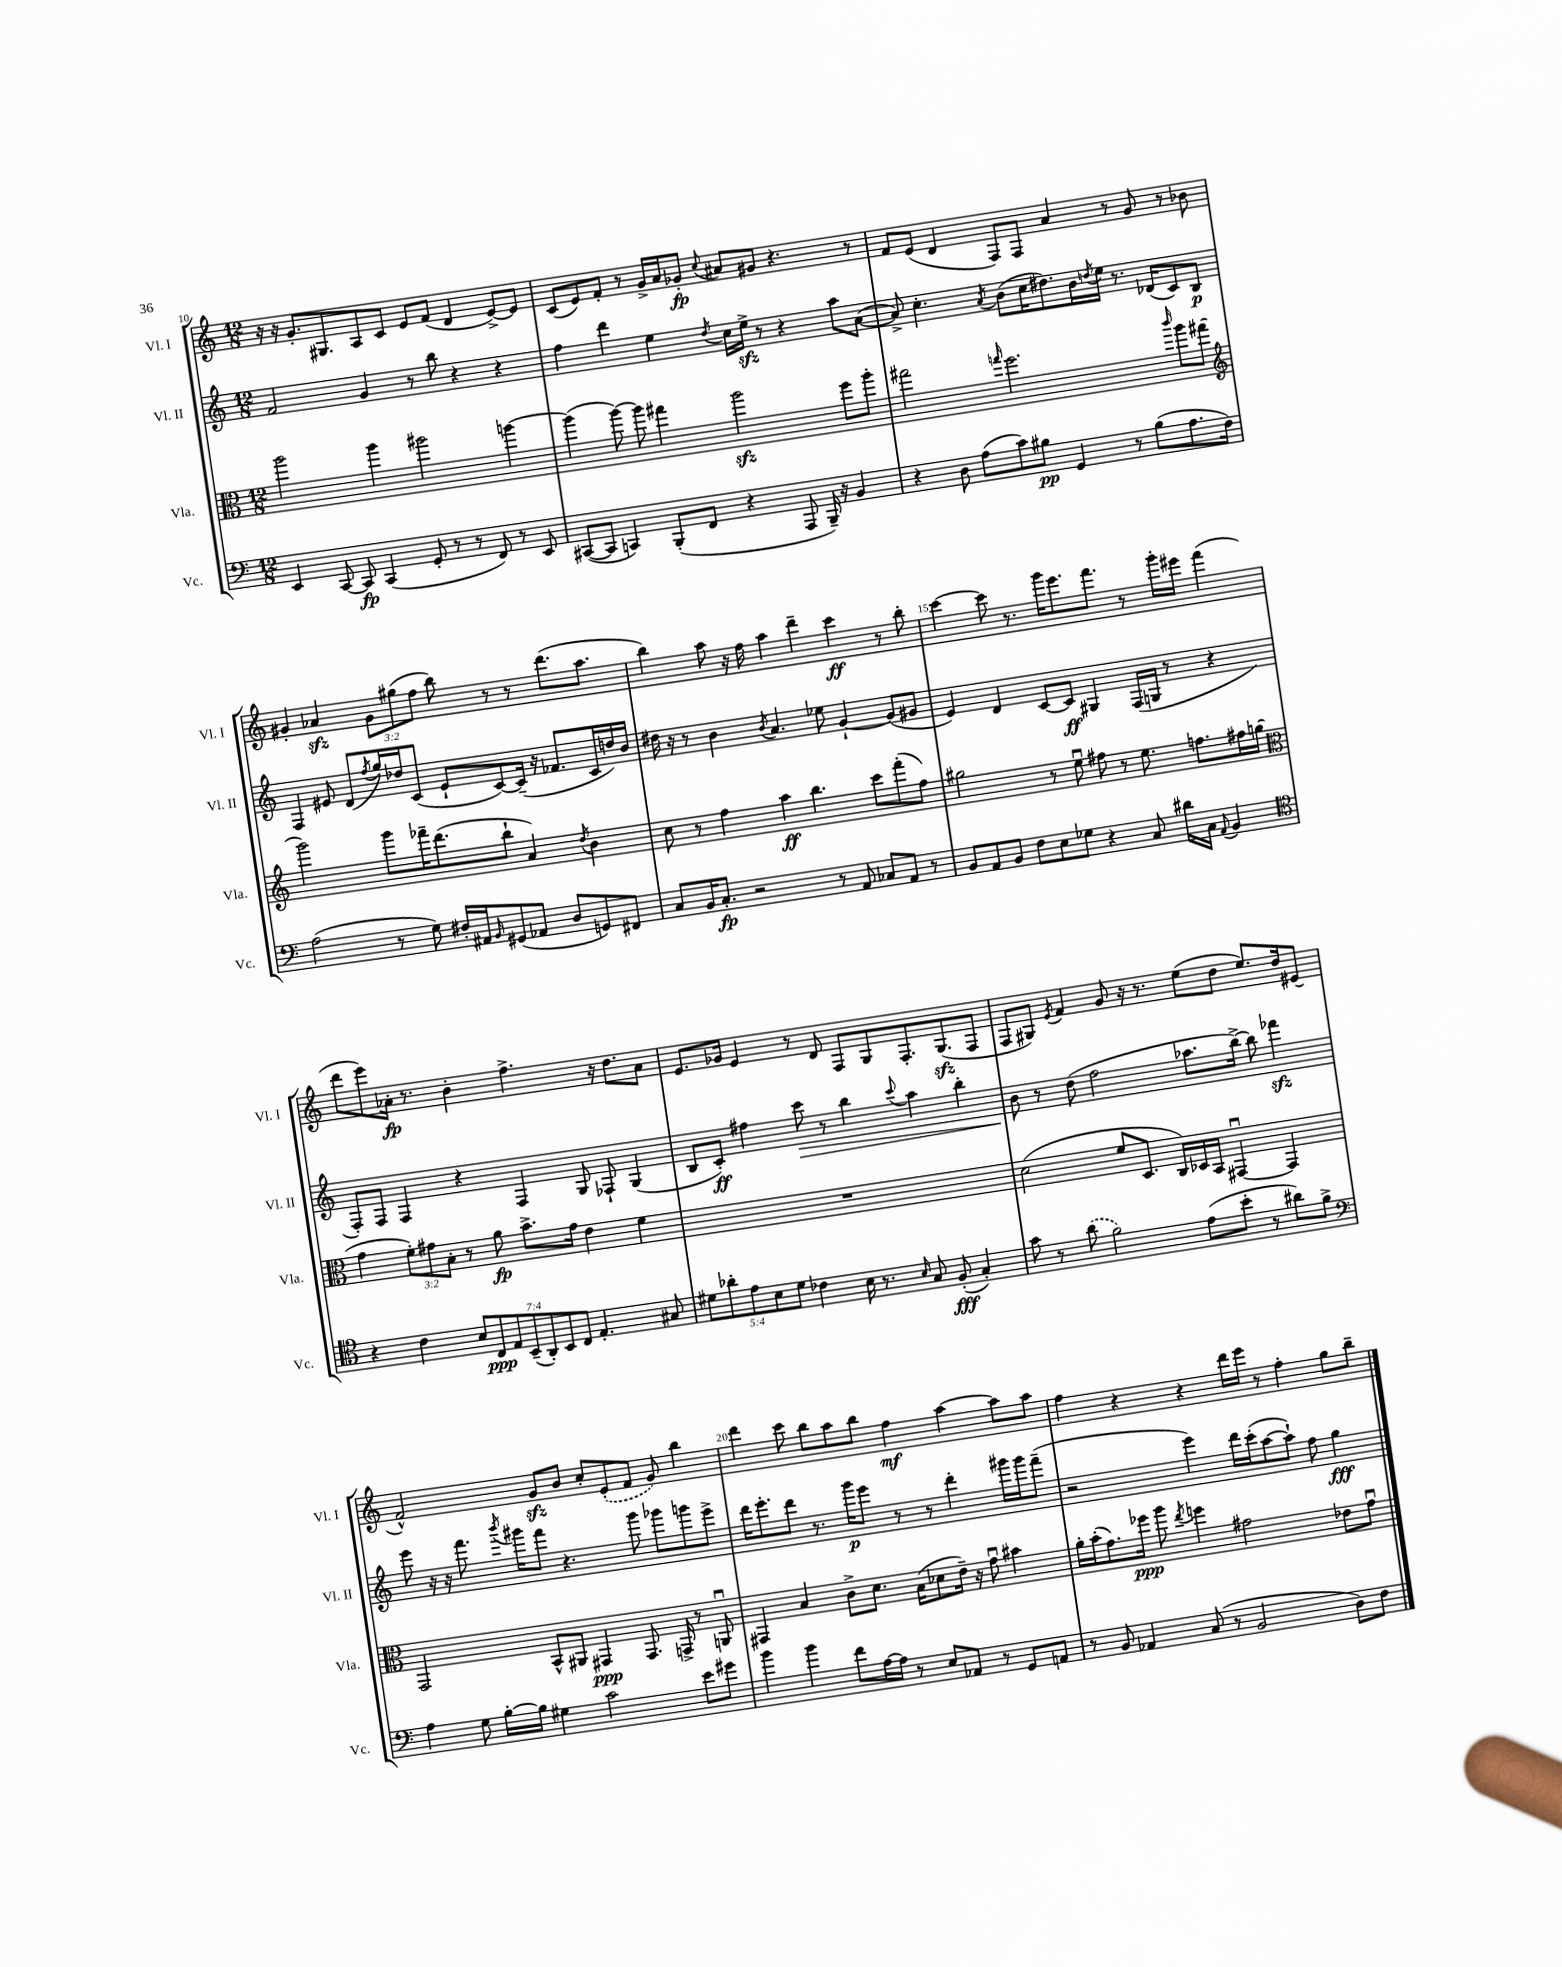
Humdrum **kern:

**kern	**kern	**kern	**kern
*staff4	*staff3	*staff2	*staff1
*clefF4	*clefC3	*clefG2	*clefG2
*k[]	*k[]	*k[]	*k[]
*M12/8	*M12/8	*M12/8	*M12/8
4EE	2aa	2f	16r
.	.	.	16r
.	.	.	8.g'
[8CC	.	.	.
.	.	.	8.G#
8CC]	.	.	.
(4CC	4aa	4g	8A
.	.	.	8c
8GG'	2aa#	8r	8e
8r	.	8bb	(8f
8r	.	4r	4d
8FF)	.	.	.
8r	[4aa	4r	[8e^)
8EE	.	.	8e]
=	=	=	=
([8CC#	(4aa]	4ff	(8c
8CC#]	.	.	8e)
4CC)	[8aa)	4ddd	8f'
.	8aa]	.	8r
(8BBB'	4gg#	4ee	16g^
.	.	.	16a
8FF	.	.	8g-'
.	.	8qdd	8qqcc
4r	2aa	16cc	8a#
.	.	16ee^	.
.	.	8r	8g#
8AAA	.	4r	4.r
16BBB~)	.	.	.
16r	.	.	.
4BB	8ff	8aa	.
.	8aa'	([8a	8r
=	=	=	=
4r	2gg#	8a^])	8f
.	.	4.cc'	(8e
8D	.	.	4d
(8A	.	.	.
.	16qqgg	8qa	.
8c)	2.ff	(8b	8F)
8B#	.	16cc	8F
.	.	8.dd#)	.
4GG	.	.	4a
.	.	16b	.
.	.	8qdd	.
.	.	16ee	.
8r	.	8.r	8r
(8B#	.	.	8g
.	.	(16d-	.
.	16qqccc	.	.
8.A	8aa	8c)	8r
.	(8gg#	8B	8b-
16F)	.	.	.
=	=	=	=
*	*clefG2	*	*
(2A	2ggg)	4F	4g#'
.	.	8e#	4a-
.	.	(8d	.
.	.	8qff	.
8r	8ggg	16gg)	12g#
.	.	16dd-	.
.	.	.	(12gg#
8G)	16fff-~	(8c	.
.	.	.	12ff
.	(8.ddd	.	.
16F#'	.	8e#`	8bb)
16AA#	.	.	.
16qqBB	.	.	.
(8GG#	8bb`	[8c)	8r
8AA-	4a)	(16c~]	8r
.	.	16r	.
8D	.	8.f-	(8.ddd
.	8qdd	.	.
8GG)	4b	.	.
.	.	16c	8.aa
8FF#	.	16dd)	.
.	.	16b	.
=	=	=	=
8C	8cc	16dd#	4bb)
.	.	16r	.
16BB	8r	8r	.
8.C'	.	.	.
.	4ff	4b	8aa
2r	.	.	16r
.	.	.	16ff
.	.	8qb	.
.	4aa	4.a	4aa
.	4.bb	.	4ddd~
8r	.	8ee-	.
8AA	.	[4g`	4ccc
8C-	8ccc	.	.
8AA	(8fff'	(8g]	8r
8r	8ff)	8g#	8bb'
=	=	=	=
8BB	2gg#	4e)	[4ccc
8AA	.	.	.
8BB	.	4d	8ccc]
8F	.	.	8.r
8E	8r	[8c	.
.	.	.	16ggg
8G-	8eeu	8c]	8.eee
4r	8ff#	4G#	.
.	.	.	8.fff
.	8r	.	.
8C	8.ee	(16F	8r
.	.	16G	.
16d#	.	8r	16ggg'
16C	8.ff	.	16eee#
8qqAA	.	.	.
4BB	.	4r	(4fff
.	16ff#	.	.
.	(16gg	.	.
=	=	=	=
*clefC4	*clefC3	*	*
4r	4g	8F')	8ddd
.	.	8F	8eee)
4c	12f')	4F	16a-'
.	.	.	8.r
.	12g#	.	.
.	12B'	.	.
14B	8r	4r	4b'
14C	.	.	.
.	8a	.	.
14E	.	.	.
(14BB~	.	.	.
.	8.b^	4F	4.ff^
14AA')	.	.	.
14BB	.	.	.
14C	.	.	.
.	16g#	.	.
4.E'	4e	8G	.
.	.	8F-`	16r
.	.	.	8.dd
.	4f	(4G	.
8G#	.	.	8a-
=	=	=	=
10d#	1.r	8B	8.e
10a-'	.	.	.
.	.	8c')	.
.	.	.	16g-
10e	.	.	.
.	.	4ff#	4e
10B	.	.	.
10d#	.	.	.
4c-	.	8ccc	8r
.	.	8r	8d
16B	.	4bb	8F
8.r	.	.	.
.	.	.	8G
16qqB	.	8qqccc	.
8G	.	4aa	8.F'
(8F'	.	.	.
.	.	.	(8.G
4G')	.	4bb'	.
.	.	.	8F
=	=	=	=
8g	(2d	8b	8F
8r	.	8r	8G#)
.	.	.	8qe
(8a	.	(8dd	4f
2f)	.	2ff	.
.	8f	.	8g
.	8.D	.	16r
.	.	.	8.r
.	16C)	.	.
(8e	16D-	8.aa-	(8ee
.	16BB	.	.
8b'	[4GG#u	.	8dd
.	.	[16bb^)	.
8r	.	8bb]	8.ee)
8a#)	4GG#]	4fff-	.
.	.	.	16dd
8f^	.	.	(8e#
=	=	=	=
*clefF4	*	*	*
4A	2GG	8eee	2f^^)
.	.	16r	.
.	.	16r	.
8G	.	8.fff	.
[16B'	.	.	.
.	.	8qbbb	.
16B]	.	16ggg#	.
4G#	8BB^^	8fff	8g
.	8AA#	4.r	8b
2c	4GG#	.	8cc'
.	.	.	(8e'
.	8.GG#	8ggg#	8f
.	.	8ggg-	8g)
.	16GG^	.	.
8e	8r	8ggg	4bb
8g#	8AAu	8eee^	.
=	=	=	=
4b	4GG#	16ddd	4ddd
.	.	8.eee'	.
4b	4B	8ddd	8ccc
.	.	8.r	8bb
8f	8c^	.	8aa
.	.	16ggg	.
[16A	8.d	8eee	8bb
16A]	.	.	.
8r	.	8r	4ff
.	(16B	.	.
8E	8d-	8r	.
8AA-	16e~)	4ddd'	[4aa
.	16r	.	.
8r	8gu	.	.
8GG	4b#	16ggg#	8aa]
.	.	16ggg#	.
8AA	.	(8fff~	8aa
=	=	=	=
8r	16a'	2r	4ff
.	(16b'	.	.
8BB	8.g)	.	.
4AA-	.	.	4r
.	16ff-	.	.
.	8aa	.	.
.	8qee	.	.
(8C	4ff	4eee)	4r
8r	.	.	.
2BB	2g#	16ddd	16ddd
.	.	(16ccc'	16eee
.	.	[8aa	8r
.	.	8aa`])	4ff'
.	.	8ff	.
8D)	8e-	4gg	8gg
8F	8g#u	.	8bb~
==	==	==	==
*-	*-	*-	*-
